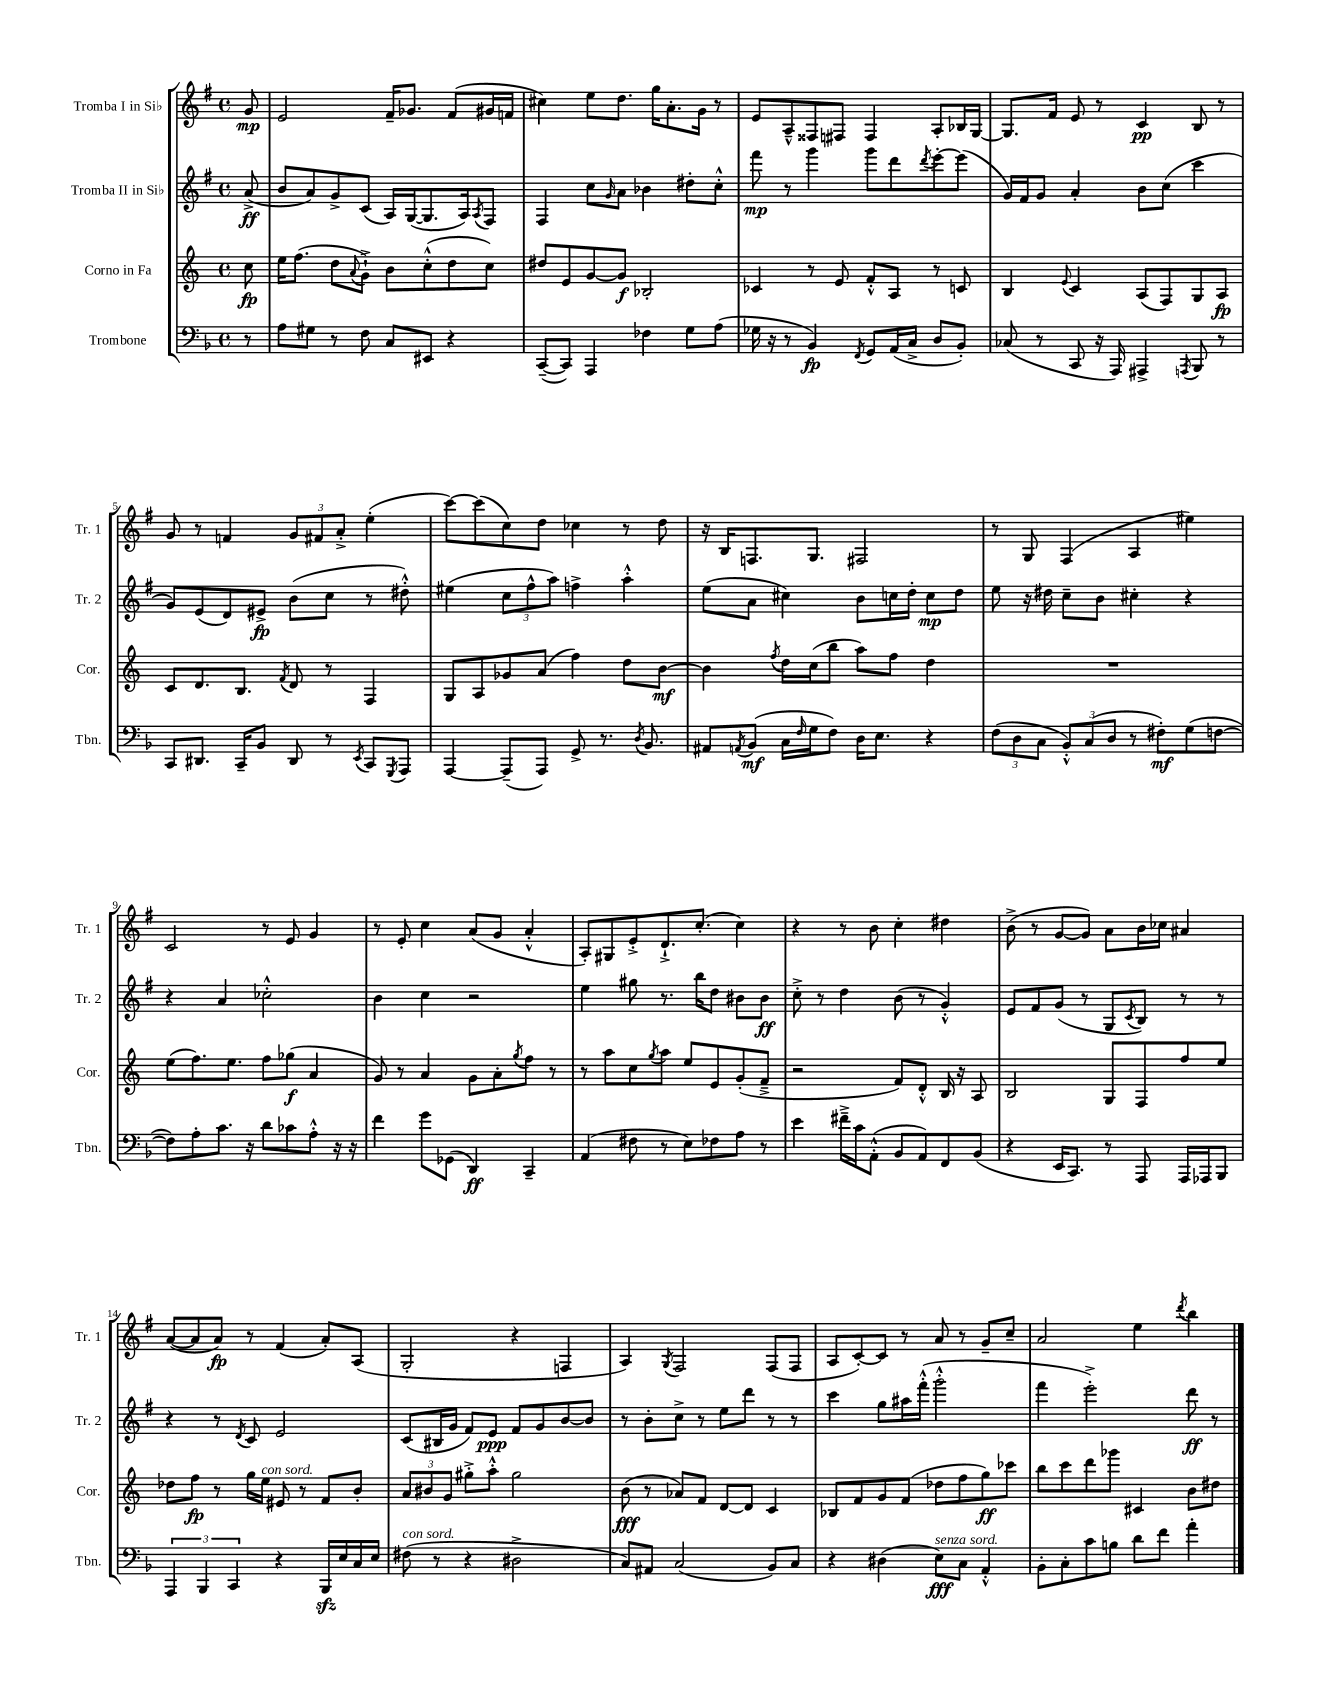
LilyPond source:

<<
\new StaffGroup <<
\new Staff = "s0" \with { instrumentName = "Tromba I in Sib" shortInstrumentName = "Tr. 1" } {
    \clef treble \key g \major \defaultTimeSignature \time 4/4 \partial 8
    g'8\mp |
    e'2 fis'16-- ges'8. fis'8( gis'16 f'16 |
    cis''4) e''8 d''8. g''16 a'8.-. g'16 r8 |
    e'8 a8---^ fisis8 fis8 fis4 a8-. bes16 g16~ |
    g8. fis'16 e'8 r8 c'4\pp b8 r8 |
    g'8 r8 f'4 \tuplet 3/2 { g'8 fis'8 a'8-.-> } e''4-.( |
    c'''8~) c'''8( c''8) d''8 ces''4 r8 d''8 |
    r16 b16 f8. g8. fis2 |
    r8 g8 fis4( a4 eis''4) |
    c'2 r8 e'8 g'4 |
    r8 e'8-. c''4 a'8( g'8 a'4-.-^ |
    a8-.) gis8 e'8-.-> d'8.-!-> c''8.-.( c''4) |
    r4 r8 b'8 c''4-. dis''4 |
    b'8->( r8 g'8~ g'8) a'8 b'16 ces''16 ais'4 |
    a'8~( a'8 a'8\fp) r8 fis'4( a'8-.) a8( |
    g2-. r4 f4 |
    a4) \acciaccatura { g8 } fis2 fis8( fis8 |
    a8 c'8~-.) c'8 r8 a'8 r8 g'8-- c''8-- |
    a'2 e''4 \acciaccatura { d'''8 } b''4 \bar "|." |
}
\new Staff = "s1" \with { instrumentName = "Tromba II in Sib" shortInstrumentName = "Tr. 2" } {
    \clef treble \key g \major \defaultTimeSignature \time 4/4 \partial 8
    a'8->\ff( |
    b'8 a'8) g'8-> c'8( a16) g16~( g8. a16) \acciaccatura { a8 } fis8 |
    fis4 c''8 \grace { g'16 } a'8 bes'4 dis''8-. c''8-.-^ |
    fis'''8\mp r8 g'''4 g'''8 d'''8 \acciaccatura { d'''8 } e'''8~-. e'''8( |
    g'16) fis'16 g'8 a'4-. b'8 c''8( c'''4 |
    g'8) e'8( d'8) eis'8->\fp b'8( c''8 r8 dis''8-.-^) |
    eis''4( \tuplet 3/2 { c''8 fis''8-^ a''8) } f''4-> a''4-.-^ |
    e''8( a'8 cis''4) b'8 c''16 d''16-. c''8\mp d''8 |
    e''8 r16 dis''16 c''8-- b'8 cis''4-. r4 |
    r4 a'4 ces''2-.-^ |
    b'4 c''4 r2 |
    e''4 gis''8 r8. b''16 d''8 bis'8 bis'8\ff |
    c''8-.-> r8 d''4 b'8( r8 g'4-.-^) |
    e'8 fis'8 g'8( r8 g8 \acciaccatura { c'8 } b8) r8 r8 |
    r4 r8 \acciaccatura { d'8 } c'8 e'2 |
    c'8( bis16 g'16 fis'8) e'8\ppp fis'8 g'8 b'8~ b'8 |
    r8 b'8-. c''8-> r8 e''8 d'''8 r8 r8 |
    c'''4 g''8 ais''16 fis'''16-.-^( g'''2-.-^ |
    fis'''4 e'''2-.->) d'''8\ff r8 \bar "|." |
}
\new Staff = "s2" \with { instrumentName = "Corno in Fa" shortInstrumentName = "Cor." } {
    \clef treble \key c \major \defaultTimeSignature \time 4/4 \partial 8
    c''8\fp |
    e''16 f''8.( d''8 \appoggiatura { a'8 } g'8-!->) b'8 c''8-.-^( d''8 c''8) |
    dis''8 e'8 g'8~ g'8\f bes2-. |
    ces'4 r8 e'8 f'8-.-^ a8 r8 c'8 |
    b4 \appoggiatura { e'8 } c'4 a8( f8) g8 a8\fp |
    c'8 d'8. b8. \acciaccatura { f'8 } d'8 r8 f4 |
    g8 a8 ges'8 a'8( f''4) d''8 b'8~\mf |
    b'4 \acciaccatura { f''8 } d''16 c''16( b''8 a''8) f''8 d''4 |
    R1 |
    e''8( f''8.) e''8. f''8 ges''8\f( a'4 |
    g'8) r8 a'4 g'8 a'8-. \acciaccatura { g''8 } f''8 r8 |
    r8 a''8 c''8 \acciaccatura { g''8 } a''8 e''8 e'8 g'8-.( f'8---> |
    r2 f'8) d'8-.-^ b16 r16 a8 |
    b2 g8 f8 f''8 e''8 |
    des''8 f''8\fp r8 g''16 e''16^\markup { \italic "con sord." } eis'8 r8 f'8 b'8-. |
    \tuplet 3/2 { a'8 bis'8 g'8 } gis''8-.-> a''8-.-^ gis''2 |
    b'8\fff( r8 aes'8) f'8 d'8~ d'8 c'4 |
    bes8 f'8 g'8 f'8( des''8 f''8 g''8\ff) ces'''8 |
    b''8 c'''8 d'''8 ges'''8 cis'4 b'8 dis''8 \bar "|." |
}
\new Staff = "s3" \with { instrumentName = "Trombone" shortInstrumentName = "Tbn." } {
    \clef bass \key f \major \defaultTimeSignature \time 4/4 \partial 8
    r8 |
    a8 gis8 r8 f8 c8 eis,8 r4 |
    c,8~--( c,8) a,,4 fes4 g8 a8( |
    ges16 r16 r8 bes,4\fp) \acciaccatura { f,8 } g,8 a,16( c16-> d8 bes,8-.) |
    ces8( r8 c,8 r16 a,,16) ais,,4-> \acciaccatura { a,,8 } bes,,8 r8 |
    c,8 dis,8. c,16-- bes,8 dis,8 r8 \acciaccatura { e,8 } c,8 \acciaccatura { g,,8 } a,,8 |
    a,,4~ a,,8--( a,,8) g,8-> r8. \acciaccatura { d8 } bes,8. |
    ais,8 \acciaccatura { a,8 } bes,8\mf( c16 \grace { f16 } g16 f8) d16 e8. r4 |
    \tuplet 3/2 { f8( d8 c8 } \tuplet 3/2 { bes,8-.-^) c8( d8 } r8 fis8-.\mf) g8( f8~ |
    f8) a8-. c'8. r16 d'8 ces'8 a8-.-^ r16 r16 |
    f'4 g'8 ges,8( d,4\ff) c,4-- |
    a,4( fis8 r8 e8) fes8 a8 r8 |
    e'4 fis'16---> c'16 a,8-.-^( bes,8 a,8) f,8 bes,8( |
    r4 e,16 c,8.) r8 a,,8 a,,16 aes,,16 bes,,8 |
    \tuplet 3/2 { a,,4 bes,,4 c,4 } r4 bes,,16\sfz e16 c16 e16 |
    fis8^\markup { \italic "con sord." }( r8 r4 dis2-> |
    c8) ais,8 c2( bes,8) c8 |
    r4 dis4( e8\fff^\markup { \italic "senza sord." }) c8 a,4-.-^ |
    bes,8-. c8-. c'8 b8 d'8 f'8 a'4-. \bar "|." |
}
>>
>>
